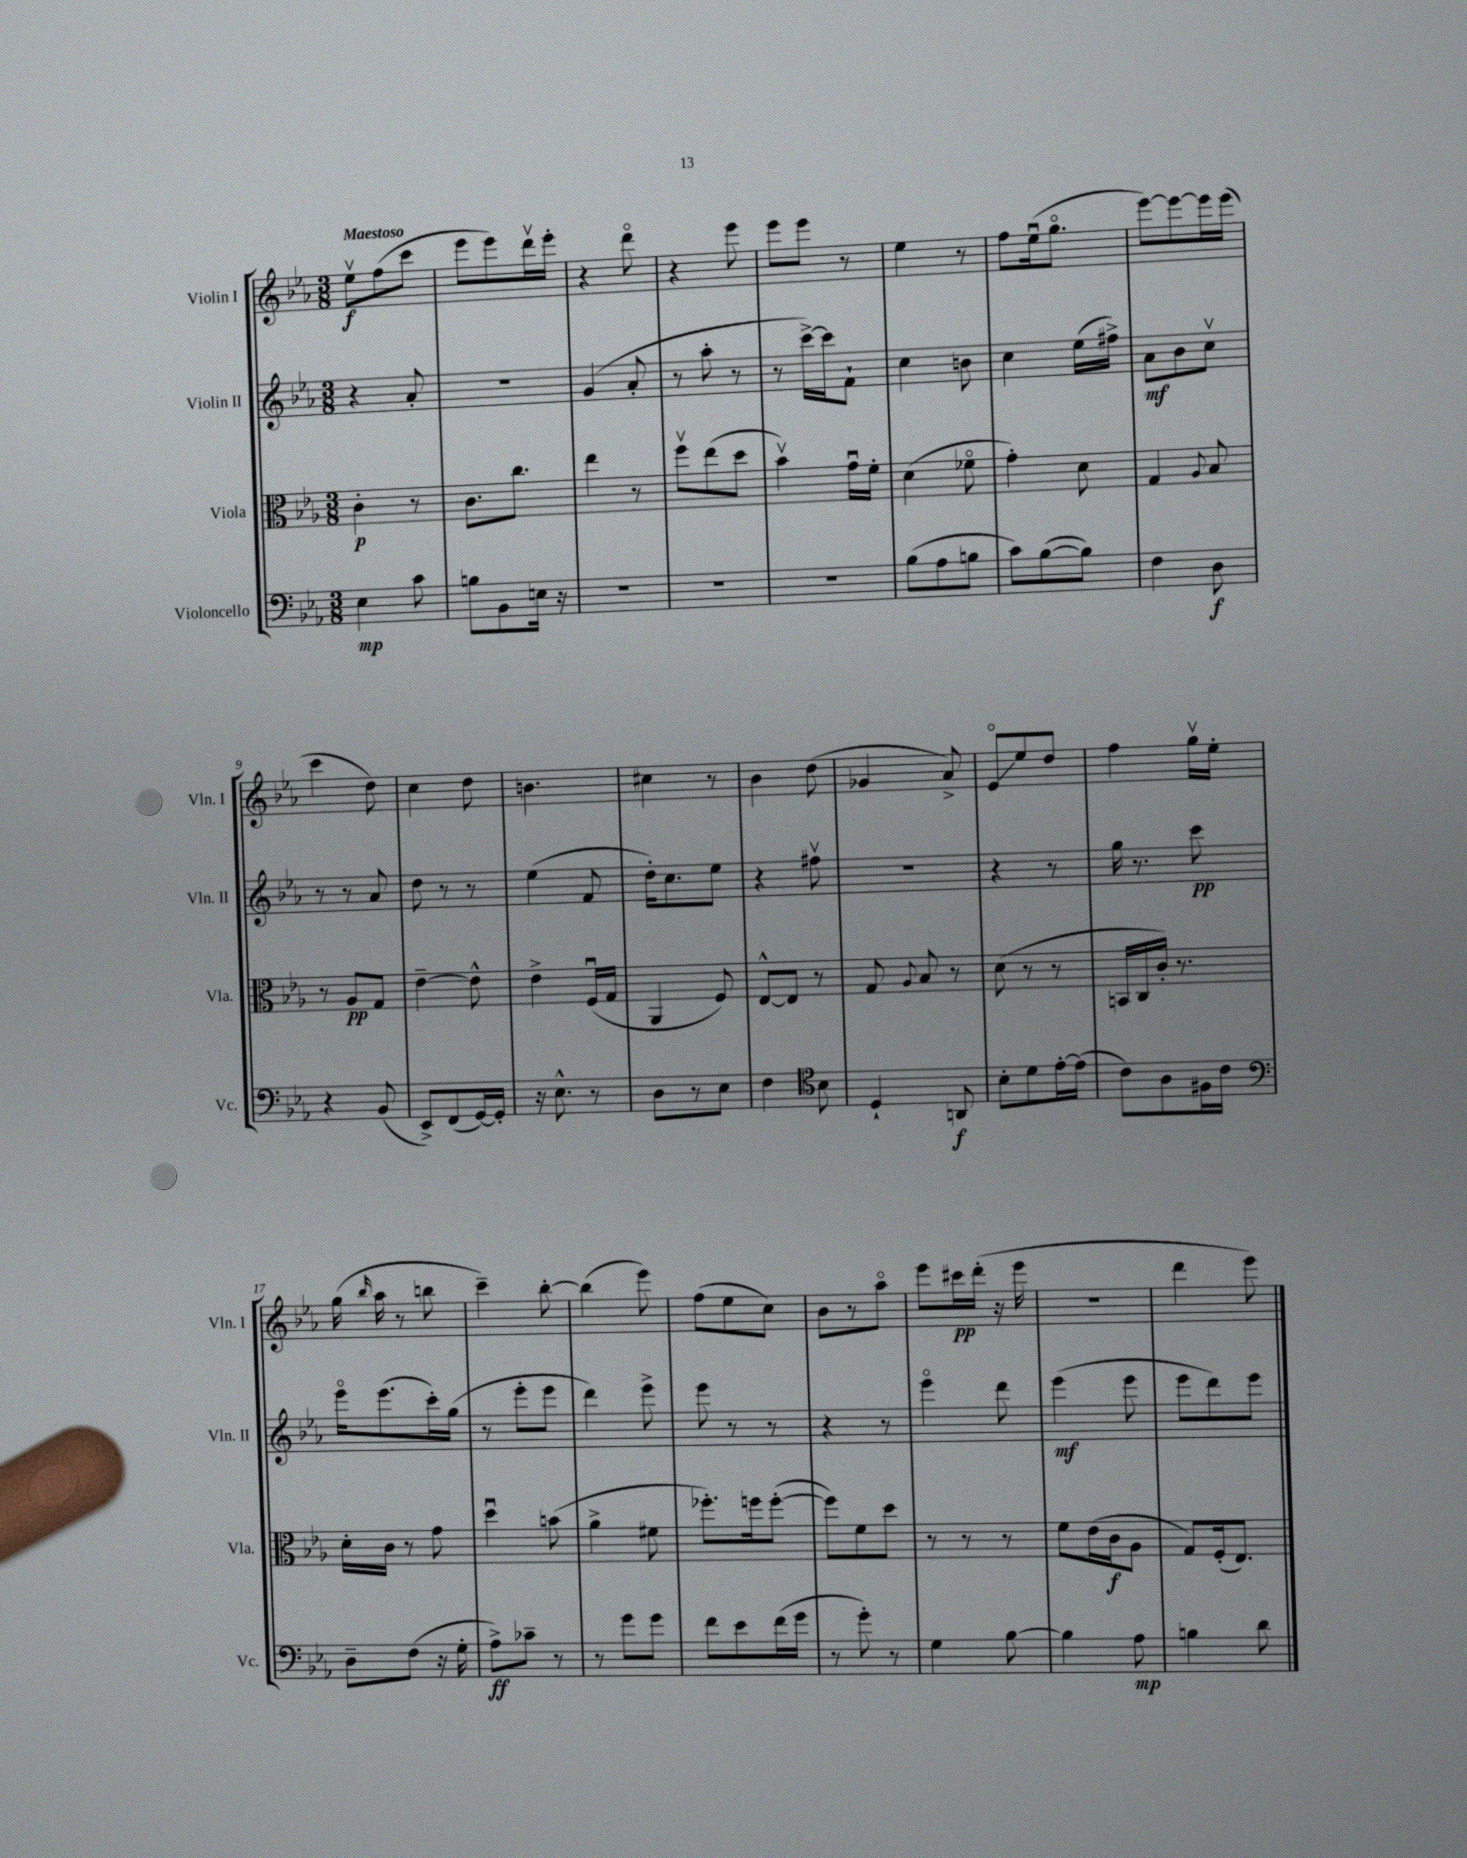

**kern	**kern	**kern	**kern
*staff4	*staff3	*staff2	*staff1
*clefF4	*clefC3	*clefG2	*clefG2
*k[b-e-a-]	*k[b-e-a-]	*k[b-e-a-]	*k[b-e-a-]
*M3/8	*M3/8	*M3/8	*M3/8
4E-	4c'	4r	8ee-v
.	.	.	(8ff
8c	8r	8a-'	8ccc
=	=	=	=
8B	8.c	4.r	8eee-
8BB-	.	.	8eee-)
.	8.cc	.	.
16E	.	.	16dddv
16r	.	.	16eee-'
=	=	=	=
4.r	4ee-	(4g	4r
.	8r	8a-'	8dddo
=	=	=	=
4.r	8ffv	8r	4r
.	(8ee-	8aa-'	.
.	8dd	8r	8eee-
=	=	=	=
4.r	4b-v)	8r	8eee-
.	.	[16ccc^)	8eee-
.	.	16ccc]	.
.	16gu	8f`	8r
.	16f'	.	.
=	=	=	=
(8B-	(4d	4cc	4ee-
8A-	.	.	.
8B	8f-o	8b	8r
=	=	=	=
8c)	4g')	4cc	8ff
([8B-	.	.	(16ee-u
.	.	.	8.ggo
8B-])	8d	(16ee-	.
.	.	16ff#^)	.
=	=	=	=
4F	4G	8a-	[8eee-)
.	.	8b-	8eee-_
.	8qqA-	.	.
8D	8B-	8ccv	16eee-]
.	.	.	(16eee-
=	=	=	=
4r	8r	8r	4ccc
.	8A-	8r	.
(8BB-	8G	8a-	8dd)
=	=	=	=
8EE-^)	[4e-~	8dd	4cc
(8FF	.	8r	.
[16GG)	8e-^^]	8r	8dd
16GG']	.	.	.
=	=	=	=
16r	4e-^	(4ee-	4.b
8.E-^^	.	.	.
8r	(16Fu	8f	.
.	16G	.	.
=	=	=	=
8D	4AA-	16dd')	4cc#
.	.	8.cc	.
8r	.	.	.
8E-	8F)	8ee-	8r
=	=	=	=
4F	[8E-^^	4r	4b-
.	8E-]	.	.
*clefC4	*	*	*
8B-	8r	8ff#v	(8dd
=	=	=	=
4D`	8G	4.r	4g-
.	8qqA-	.	.
.	8B-	.	.
8AA	8r	.	8a-^)
=	=	=	=
8B-'	(8d	4r	8e-o
8d	8r	.	8ee-
[16e-'	8r	8r	8dd
(16e-]	.	.	.
=	=	=	=
8c)	16BB	16gg	4ff
.	16C	8.r	.
8A-	16c')	.	.
.	8.r	.	.
16F#	.	8ccc	16ggv
16c	.	.	16ee-'
=	=	=	=
*clefF4	*	*	*
8D~	16d'	16eee-o	(16gg
.	.	.	16qqbb-
.	16c	(8.eee-	16aa-
(8F	8r	.	8r
16r	8g	16ccc')	8bb
16G'	.	(16gg	.
=	=	=	=
8A-^)	4ddu	8r	4ccc~)
8c-~	.	8eee-'	.
8r	(8b	8eee-	[8bb-'
=	=	=	=
8r	4a-^	4ddd)	(4bb-]
8g	.	.	.
8g	8f#	8eee-^	8eee-)
=	=	=	=
8f	8.ff-')	8eee-	(8ff
8e-	.	8r	8ee-
.	16ff	.	.
(16f	([8ff'	8r	8cc)
16g	.	.	.
=	=	=	=
8r	8ff])	4r	8b-
8g')	8f	.	8r
8r	8dd	8r	8aa-o
=	=	=	=
4G	8r	4eee-o	8eee-
.	8r	.	16ccc#
.	.	.	(16ddd'
[8B-	8r	8ddd	16r
.	.	.	16eee-
=	=	=	=
4B-]	8f	(4eee-	4.r
.	(16e-	.	.
.	16c	.	.
8A-	8A-	8eee-	.
=	=	=	=
4B	8G)	8eee-	4ddd
.	(16F'	8ddd)	.
.	8.E-)	.	.
8d	.	8eee-	8eee-)
==	==	==	==
*-	*-	*-	*-
